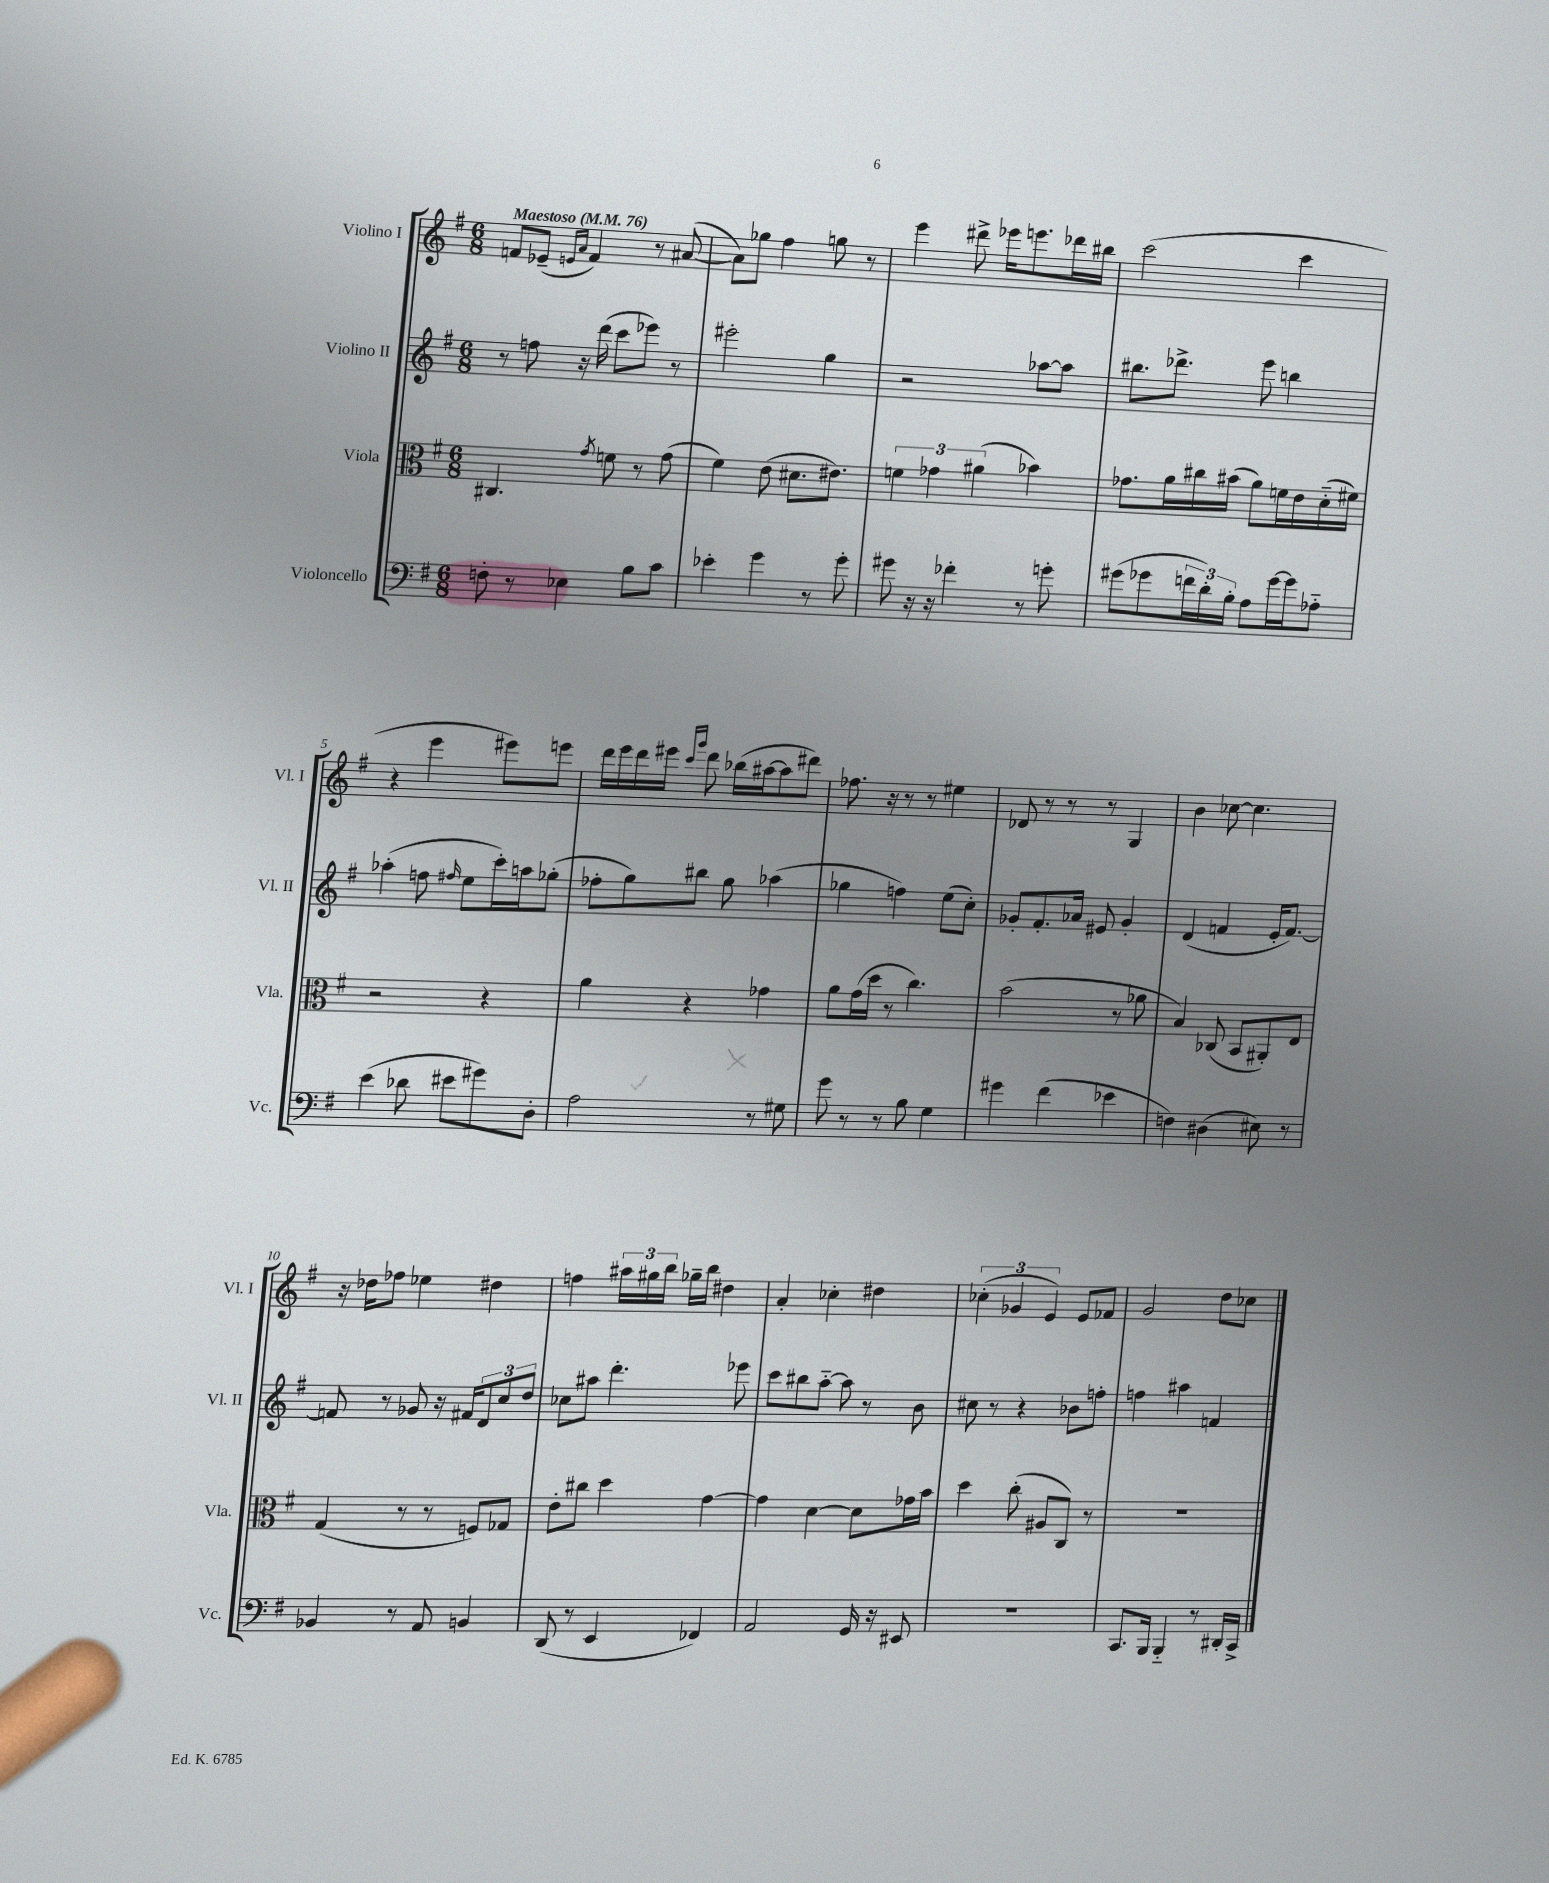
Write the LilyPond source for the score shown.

<<
\new StaffGroup <<
\new Staff = "s0" \with { instrumentName = "Violino I" shortInstrumentName = "Vl. I" } {
    \clef treble \key g \major \numericTimeSignature \time 6/8 \tempo "Maestoso" 4 = 76
    f'8 ees'8--( \grace { e'16 a'16 } f'4) r8 ais'8~( |
    ais'8) ges''8 fis''4 g''8 r8 |
    e'''4 dis'''8-> ees'''16 e'''8. des'''16 bis''16 |
    c'''2( c'''4 |
    r4 e'''4 eis'''8) e'''8 |
    d'''16 e'''16 d'''16 eis'''16 \grace { c'''16 g'''16 } d'''8 bes''16( ais''16~ ais''8 dis'''8) |
    fes''8. r16 r8 r8 eis''4 |
    des'8 r8 r8 r8 g4 |
    b'4 ces''8~ ces''4. |
    r16 des''16 fes''8 ees''4 dis''4 |
    f''4 \tuplet 3/2 { ais''16 gis''16 b''16 } ges''16-- b''16 dis''4 |
    a'4-. ces''4-. dis''4 |
    \tuplet 3/2 { ces''4-.( ges'4 e'4) } e'8 fes'8 |
    g'2 d''8 ces''8 \bar "|." |
}
\new Staff = "s1" \with { instrumentName = "Violino II" shortInstrumentName = "Vl. II" } {
    \clef treble \key g \major \numericTimeSignature \time 6/8
    r8 f''8 r16 d'''16( c'''8 ees'''8) r8 |
    eis'''2-. g''4 |
    r2 aes''8~ aes''8 |
    bis''8. des'''8.-> e'''8 b''4 |
    aes''4-.( f''8 \grace { fis''16 } e''8 c'''16-.) a''16 ges''8-.( |
    fes''8-. g''8) bis''8 g''8 aes''4( |
    ges''4 f''4) e''8( c''8-.) |
    ges'8-. fis'8.-. aes'16 eis'8 ges'4-. |
    d'4( f'4 e'16-. f'8.~) |
    f'8 r8 ges'8 r16 fis'16 \tuplet 3/2 { d'8 c''8 d''8 } |
    ces''8 ais''8 d'''4.-. ees'''8 |
    c'''8 bis''8 a''8~-_ a''8 r8 b'8 |
    cis''8 r8 r4 bes'8 f''8-. |
    f''4 ais''4 f'4 \bar "|." |
}
\new Staff = "s2" \with { instrumentName = "Viola" shortInstrumentName = "Vla." } {
    \clef alto \key g \major \numericTimeSignature \time 6/8
    cis4. \acciaccatura { g'8 } f'8 r8 g'8( |
    fis'4) e'8( dis'8. eis'8.) |
    \tuplet 3/2 { f'4 ges'4 ais'4( } bes'4) |
    ges'8. a'16 cis''16 bis'16( a'8) f'16 e'16 d'16-_( fis'16) |
    r2 r4 |
    a'4 r4 ges'4 |
    a'8 g'16( d''16 r8 c''4.) |
    b'2( r8 aes'8 |
    b4) ces8( b,8 ais,8-.) e8 |
    g4( r8 r8 f8) ges8 |
    e'8-. cis''8 d''4 g'4~ |
    g'4 d'4~ d'8 ges'16 b'16 |
    d''4 c''8-.( ais8 c8) r8 |
    R2. \bar "|." |
}
\new Staff = "s3" \with { instrumentName = "Violoncello" shortInstrumentName = "Vc." } {
    \clef bass \key g \major \numericTimeSignature \time 6/8
    f8-. r8 ees4 b8 c'8 |
    ees'4-. g'4 r8 g'8-. |
    gis'8 r16 r16 fes'4-. r8 g'8-. |
    gis'8( ges'8 \tuplet 3/2 { f'16 d'16-.) b16-. } a8 ges'16~ ges'16 aes8-_ |
    e'4( des'8 eis'8 gis'8) d8-. |
    a2 r8 gis8 |
    g'8 r8 r8 b8 g4 |
    gis'4 fis'4( ees'4 |
    f4) dis4( eis8) r8 |
    bes,4 r8 a,8 b,4 |
    d,8( r8 e,4 fes,4) |
    a,2 g,16 r16 eis,8 |
    R2. |
    c,8. b,,16 b,,4-_ r8 dis,16-. c,16-> \bar "|." |
}
>>
>>
